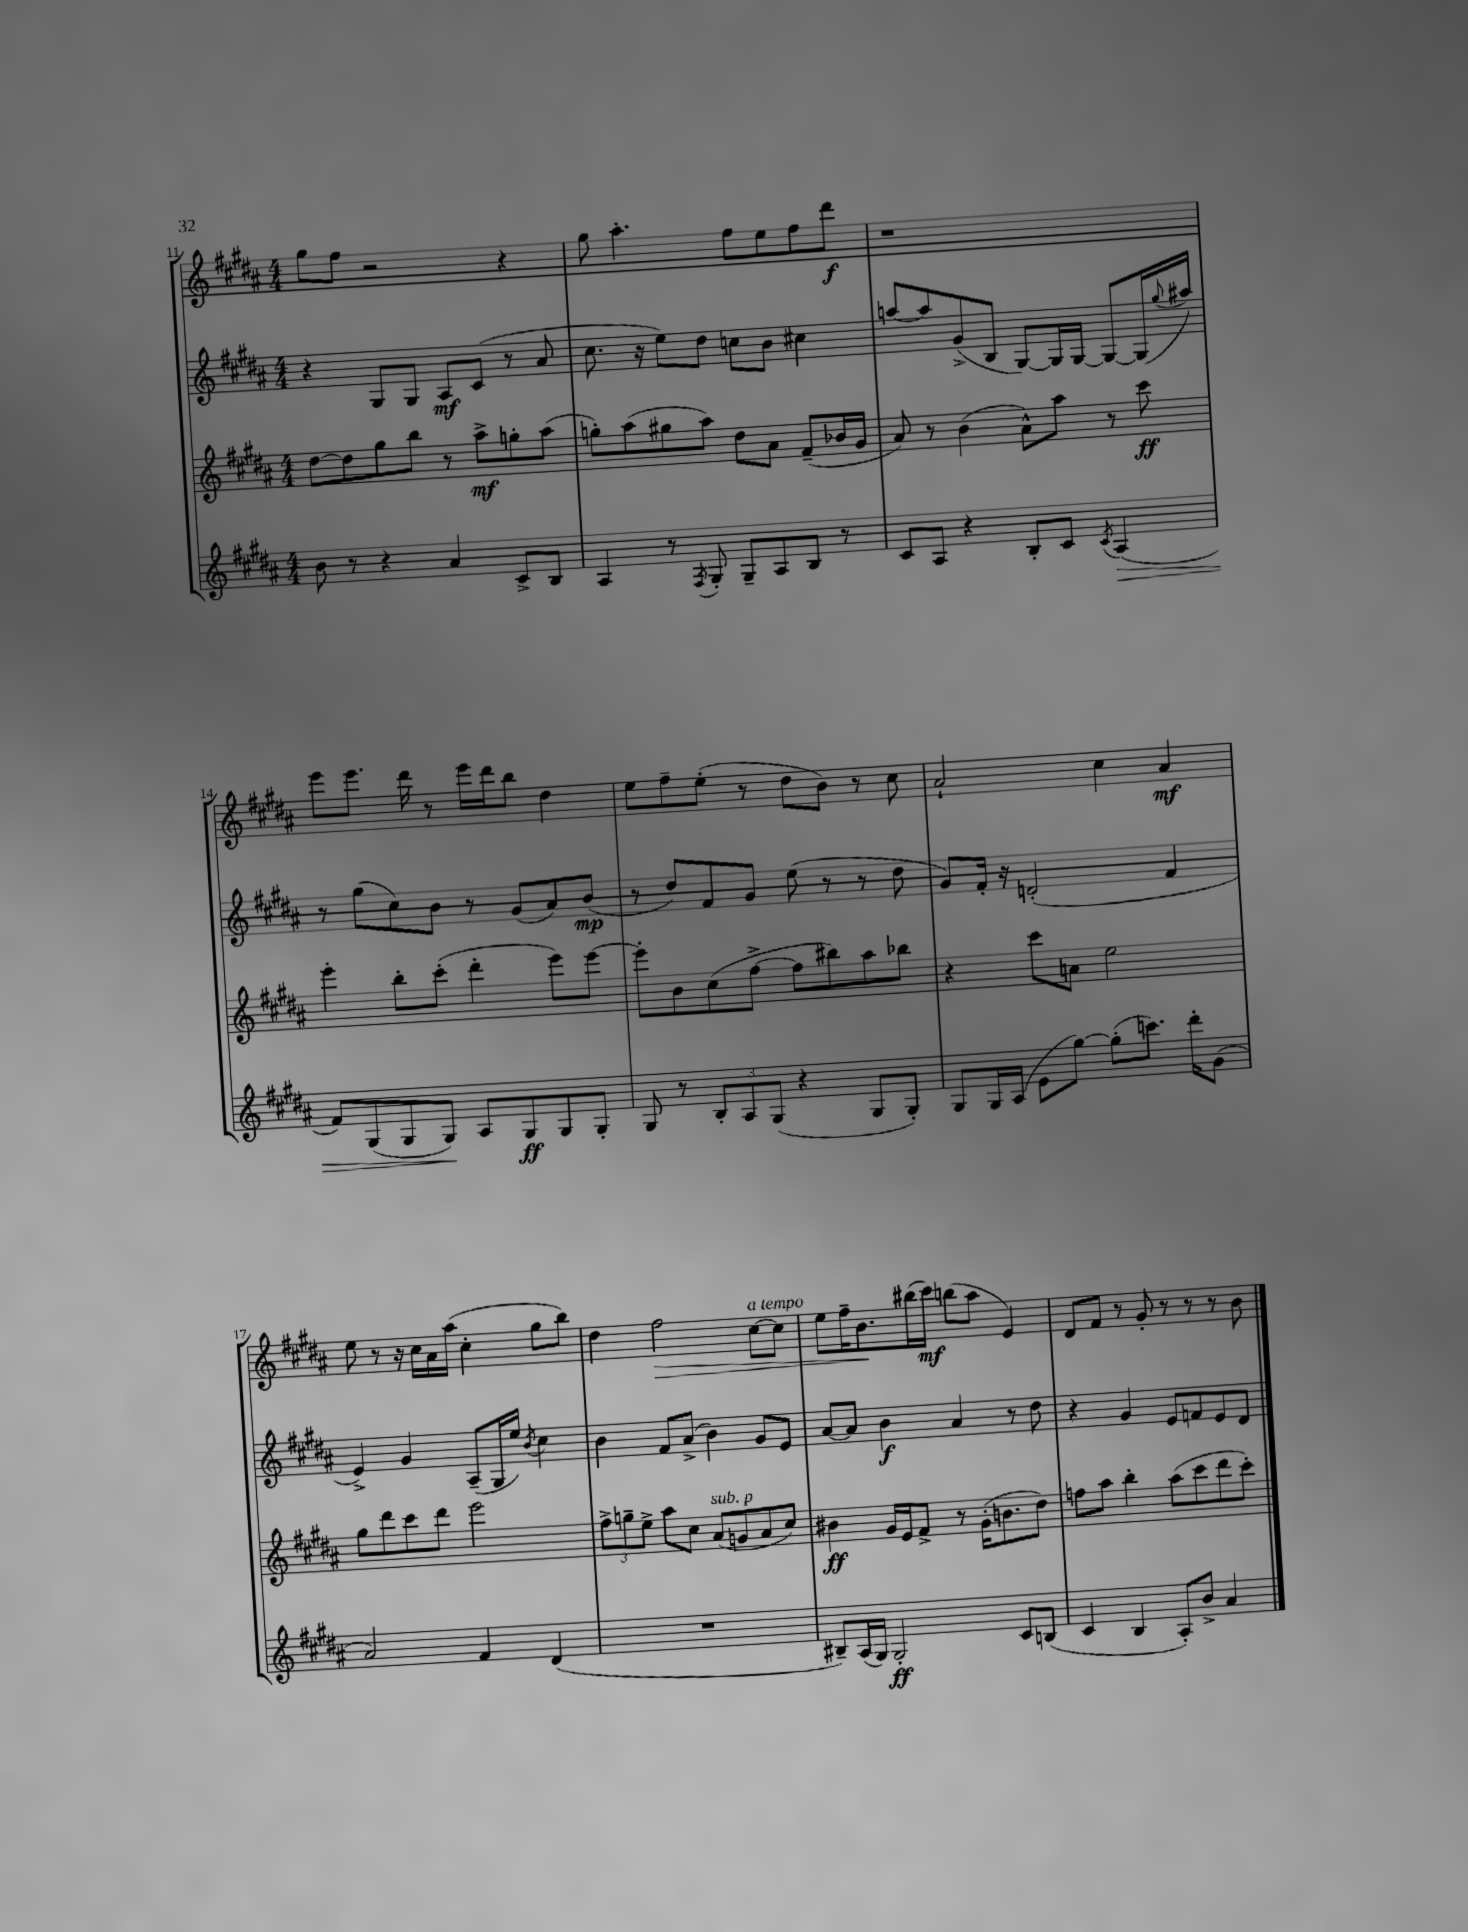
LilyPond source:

<<
\new StaffGroup <<
\new Staff = "s0" {
    \clef treble \key b \major \numericTimeSignature \time 4/4
    gis''8 fis''8 r2 r4 |
    gis''8 ais''4.-. fis''8 e''8 fis''8 dis'''8\f |
    r1 |
    e'''8 e'''8. dis'''16 r8 e'''16 dis'''16 b''8 dis''4 |
    e''8 fis''8-- e''8-.( r8 dis''8 b'8) r8 cis''8 |
    ais'2-! cis''4 ais'4\mf |
    e''8 r8 r16 cis''16 ais'16 ais''16( cis''4-. gis''8 b''8) |
    dis''4 fis''2\> cis''8~^\markup { \italic "a tempo" } cis''8 |
    e''8 fis''16-- b'8.\! bis''16( cis'''16\mf) b''8( ais''8 e'4) |
    dis'8 fis'8 r8 gis'8-. r8 r8 r8 b'8 \bar "|." |
}
\new Staff = "s1" {
    \clef treble \key b \major \numericTimeSignature \time 4/4
    r4 gis8 gis8 ais8\mf cis'8( r8 ais'8 |
    cis''8. r16 e''8) dis''8 c''8 b'8 cis''4 |
    a''8~ a''8 gis'8->( b8 gis8~) gis16 gis16~ gis8~ gis16( \appoggiatura { gis''8 } ais''16) |
    r8 gis''8( cis''8) b'8 r8 gis'8( ais'8) b'8\mp( |
    r8 dis''8) fis'8 gis'8 e''8( r8 r8 dis''8 |
    gis'8) fis'16-. r16 d'2-.( fis'4 |
    e'4->) gis'4 ais8--( gis16 e''16) \acciaccatura { b'8 } cis''4 |
    b'4 fis'8 ais'8->( b'4) gis'8 e'8 |
    ais'8~ ais'8 b'4\f ais'4 r8 dis''8 |
    r4 gis'4 e'8 f'8 e'8 dis'8 \bar "|." |
}
\new Staff = "s2" {
    \clef treble \key b \major \numericTimeSignature \time 4/4
    dis''8~ dis''8 gis''8 b''8 r8 ais''8->\mf g''8-. ais''8( |
    g''8-.) ais''8( gis''8 ais''8) dis''8 ais'8 fis'8--( bes'16 gis'16 |
    ais'8) r8 b'4( ais'8-^) ais''8 r8 cis'''8\ff |
    e'''4-. b''8-. cis'''8-.( dis'''4-. e'''8) e'''8~ |
    e'''8-. b'8 cis''8( fis''8~-> fis''8 bis''8) ais''8 bes''8 |
    r4 cis'''8 a'8 e''2 |
    gis''8 dis'''8 cis'''8 dis'''8 e'''2 |
    \tuplet 3/2 { fis''8-> g''8-- e''8-> } ais''8 cis''8 ais'8^\markup { \italic "sub. p" }( g'8 ais'8 cis''8) |
    bis'4\ff gis'16 e'16 fis'8-> r8 gis'16-.( b'8. dis''8) |
    f''8 ais''8 b''4-. ais''8( cis'''8 dis'''8 cis'''8-.) \bar "|." |
}
\new Staff = "s3" {
    \clef treble \key b \major \numericTimeSignature \time 4/4
    b'8 r8 r4 ais'4 cis'8-> b8 |
    ais4 r8 \acciaccatura { fis8 } gis8-. gis8-- ais8 b8 r8 |
    cis'8 ais8 r4 b8-. cis'8 \acciaccatura { cis'8 } ais4\>( |
    fis'8) gis8( gis8 gis8\!) ais8 gis8\ff gis8 gis8-. |
    gis8 r8 \tuplet 3/2 { b8-. ais8 gis8( } r4 gis8 gis8-.) |
    gis8 gis16 ais16( e'8 gis''8~) gis''8-.( c'''8.) dis'''16-. gis'8( |
    ais'2) fis'4 dis'4( |
    R1 |
    bis8--) ais16( gis16) gis2-.\ff cis'8 b8( |
    cis'4 b4 ais8-.) b'8-> ais'4 \bar "|." |
}
>>
>>
\layout { \context { \Score currentBarNumber = #11 } }
